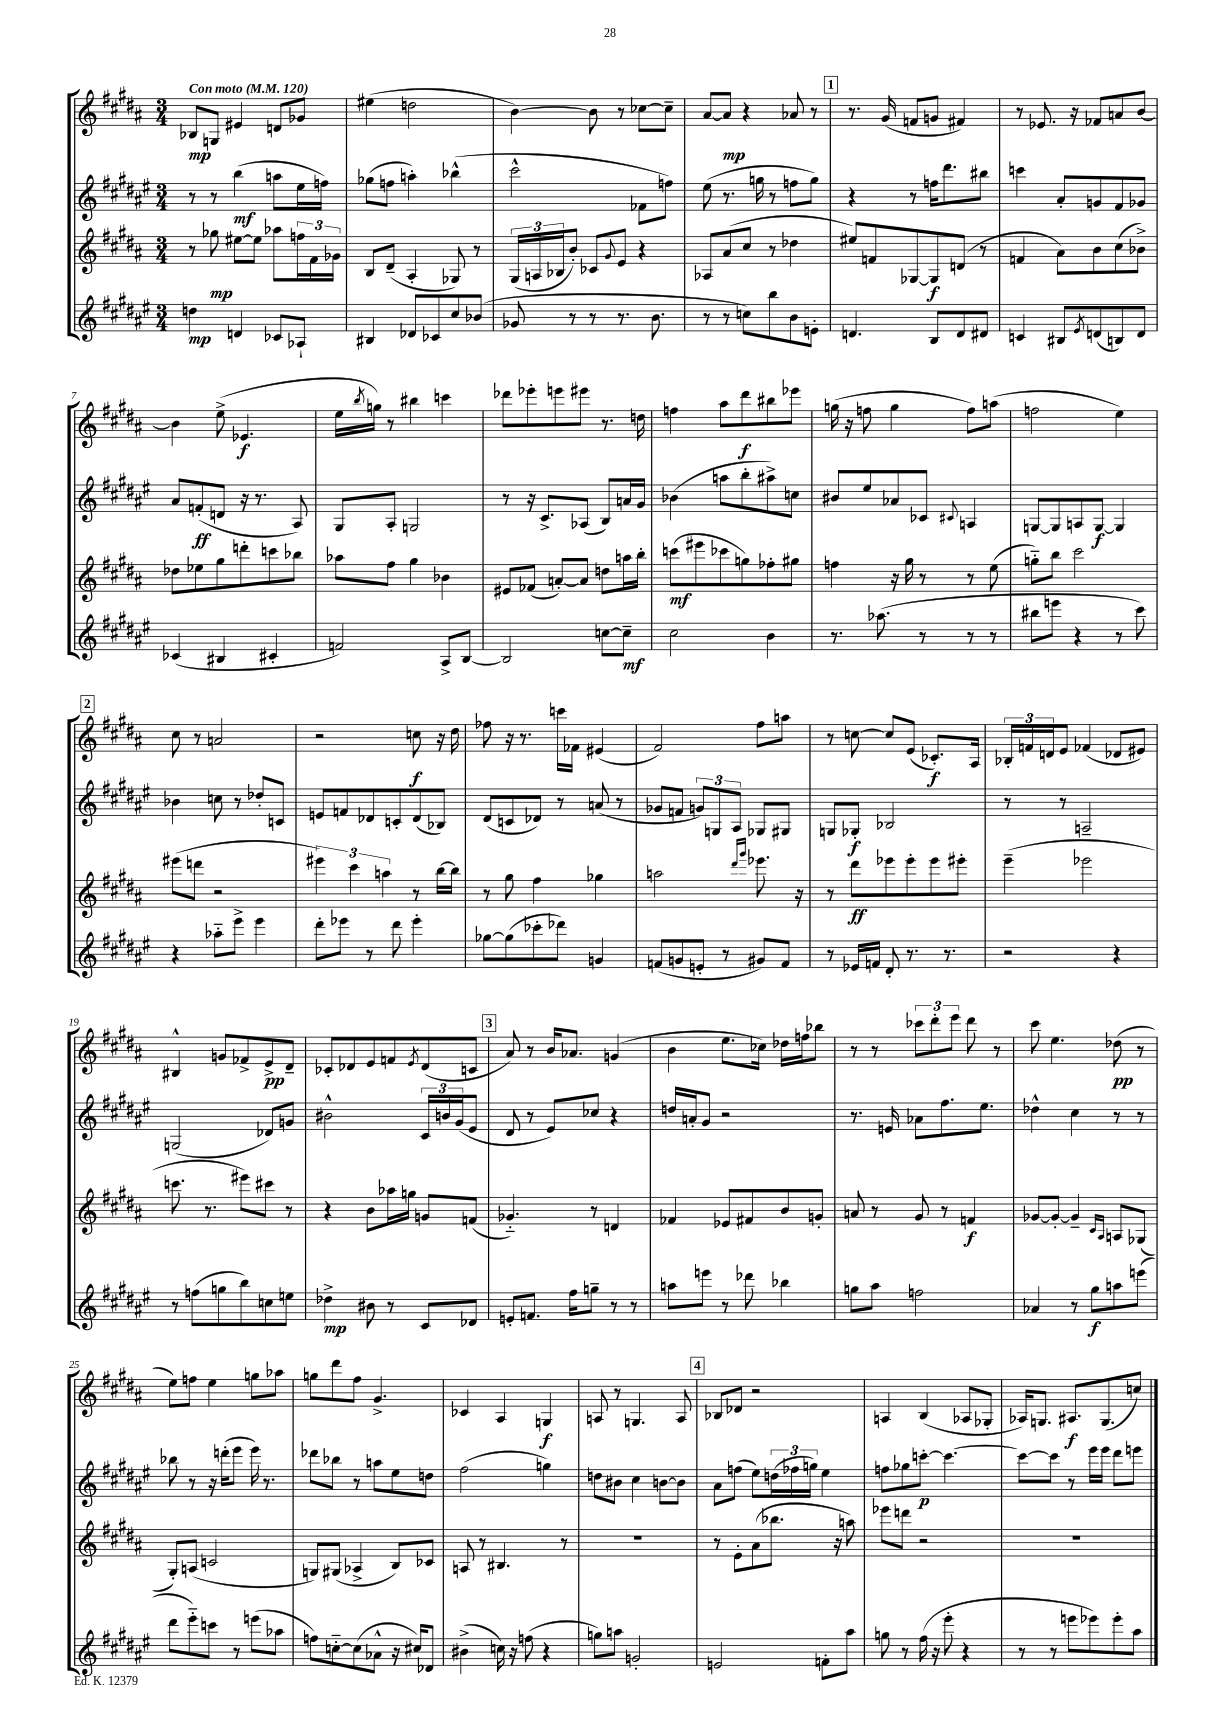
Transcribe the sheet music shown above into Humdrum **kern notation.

**kern	**dynam	**kern	**dynam	**kern	**dynam	**kern	**dynam
*part4	*part4	*part3	*part3	*part2	*part2	*part1	*part1
*staff4	*staff4	*staff3	*staff3	*staff2	*staff2	*staff1	*staff1
*clefG2	*	*clefG2	*	*clefG2	*	*clefG2	*
*k[f#c#g#d#a#e#]	*	*k[f#c#g#d#a#]	*	*k[f#c#g#d#a#e#]	*	*k[f#c#g#d#a#]	*
*M3/4	*	*M3/4	*	*M3/4	*	*M3/4	*
*MM120	*	*MM120	*	*MM120	*	*MM120	*
=1	=1	=1	=1	=1	=1	=1	=1
!	!	!	!	!	!	!LO:TX:a:B:t=Con moto	!
4ddn\	mp	8r	.	8r	.	8B-X/L	mp
.	.	8gg-X\	mp	8r	.	8Gn/J	.
4dn/	.	[8ee#X\L	.	(4bb\	mf	4e#X/	.
.	.	8ee#\J]	.	.	.	.	.
8c-X/L	.	8aa-X\L	.	8aan\L	.	8dn/L	.
8A-X`/J	.	24ffn\L	.	16ee#\L	.	8g-X/J	.
.	.	24f#\	.	.	.	.	.
.	.	.	.	16ffn\JJ)	.	.	.
.	.	24g-X\JJ	.	.	.	.	.
=2	=2	=2	=2	=2	=2	=2	=2
4B#X/	.	8B/L	.	(8gg-X\L	.	(4ee#X\	.
.	.	(8d#~/J	.	8ffn\J	.	.	.
8d-X/L	.	4A#'/	.	4aan'\)	.	2ddn\	.
8c-X/	.	.	.	.	.	.	.
8cc#/	.	8G-X/)	.	(4bb-X^^\	.	.	.
(8b-X/J	.	8r	.	.	.	.	.
=3	=3	=3	=3	=3	=3	=3	=3
8g-X/	.	(24G#/LL	.	2ccc#^^\	.	[4b\)	.
.	.	24An/	.	.	.	.	.
.	.	24B-X/J	.	.	.	.	.
8r	.	8b'/J)	.	.	.	.	.
8r	.	8c-X/L	.	.	.	8b\]	.
.	.	8qqg#/	.	.	.	.	.
8.r	.	8e/J	.	.	.	8r	.
.	.	4r	.	8f-X\L	.	[8cc-X\L	.
8.b\	.	.	.	.	.	.	.
.	.	.	.	8ffn\J)	.	8cc-~\J]	.
=4	=4	=4	=4	=4	=4	=4	=4
8r	.	8A-X/L	.	(8ee#\	.	[8a#/L	.
8r	.	(8a#/	.	8.r	.	8a#/J]	mp
8ccn\L)	.	8cc#/J	.	.	.	4r	.
.	.	.	.	16ggn\	.	.	.
8bb\	.	8r	.	8r	.	.	.
8b\	.	4dd-X\	.	8ffn\L	.	8a-X/	.
8en'\J	.	.	.	8gg\J)	.	8r	.
!!LO:REH:place=s1:t=1
=5	=5	=5	=5	=5	=5	=5	=5
4.dn/	.	8ee#X/L)	.	4r	.	8.r	.
.	.	8fn/	.	.	.	.	.
.	.	.	.	.	.	(16g#/	.
.	.	[8G-X/	.	8r	.	8fn/L	.
8B/L	.	8G-/]	f	16ffn\KL	.	8gn/J	.
.	.	.	.	8.ddd#\	.	.	.
8d/	.	(8dn/J	.	.	.	4f#X/)	.
8d#X/J	.	8r	.	8bb#X\J	.	.	.
=6	=6	=6	=6	=6	=6	=6	=6
4cn/	.	4fn/	.	4cccn\	.	8r	.
.	.	.	.	.	.	8.e-X/	.
8B#X/L	.	8a#\L)	.	8a#'/L	.	.	.
.	.	.	.	.	.	16r	.
8qe#/	.	.	.	.	.	.	.
(8dn/	.	8b\	.	8gn/	.	8f-X/L	.
8Bn/)	.	(8cc#\	.	8f#/	.	8an/	.
8d/J	.	8b-X^\J)	.	8g-X/J	.	[8b/J	.
!!LO:LB:g=z
=7	=7	=7	=7	=7	=7	=7	=7
(4c-X/	.	8dd-X\L	.	8a#/L	.	4b\]	.
.	.	8ee-X\	.	(8fn'/	ff	.	.
4B#X/	.	8gg#\	.	8dn/J	.	(8ee^\	.
.	.	8dddn'\	.	16r	.	4.e-X/	f
.	.	.	.	8.r	.	.	.
4c#X'/	.	8cccn\	.	.	.	.	.
.	.	8bb-X\J	.	8A#/)	.	.	.
=8	=8	=8	=8	=8	=8	=8	=8
2fn/)	.	8aa-X\L	.	8G#/L	.	16ee\LL	.
.	.	.	.	.	.	8qbb/	.
.	.	.	.	.	.	16ggn\JJ)	.
.	.	8ff#\J	.	8A#'/J	.	8r	.
.	.	4gg#\	.	2Gn/	.	4bb#X\	.
8A#^/L	.	4b-X\	.	.	.	4cccn\	.
[8B/J	.	.	.	.	.	.	.
=9	=9	=9	=9	=9	=9	=9	=9
2B/]	.	8e#X/L	.	8r	.	8ddd-X\L	.
.	.	(8f-X/J	.	16r	.	8eee-X'\	.
.	.	.	.	8.c#^/L	.	.	.
.	.	[8an'/L)	.	.	.	8eeen\	.
.	.	8a/J]	.	(8A-X/J	.	8eee#X\J	.
[8ccn\L	.	8ddn\L	.	8B/L)	.	8.r	.
8cc~\J]	mf	16aan\L	.	16an/L	.	.	.
.	.	16bb'\JJ	.	16g#/JJ	.	16ddn\	.
=10	=10	=10	=10	=10	=10	=10	=10
2cc#\	.	(8cccn\L	mf	(4b-X\	.	4ffn\	.
.	.	8eee#X\	.	.	.	.	.
.	.	8ccc-X\	.	8aan\L	.	8aa#\L	.
.	.	8ggn\)	.	8bb'\	.	8ddd#\	f
4b\	.	8ff-X'\	.	8aa#X^\)	.	8bb#X\	.
.	.	8gg#X\J	.	8ccn\J	.	8eee-X\J	.
=11	=11	=11	=11	=11	=11	=11	=11
8.r	.	4ffn\	.	8b#X/L	.	(16ggn\	.
.	.	.	.	.	.	16r	.
.	.	.	.	8ee#/	.	8ffn\	.
(8.aa-X\	.	.	.	.	.	.	.
.	.	16r	.	8a-X/	.	4gg\	.
.	.	16gg#\	.	.	.	.	.
8r	.	8r	.	8c-X/J	.	.	.
.	.	.	.	8qqc#X/	.	.	.
8r	.	8r	.	4An/	.	8ff\L)	.
8r	.	(8ee\	.	.	.	(8aan\J	.
=12	=12	=12	=12	=12	=12	=12	=12
8bb#X\L	.	8ggn\L)	.	[8Gn/L	.	2ffn\	.
8eeen\J	.	8bb\J	.	8G/]	.	.	.
4r	.	2ccc#\	.	8An/	.	.	.
.	.	.	.	[8G/J	f	.	.
8r	.	.	.	4G/]	.	4ee\)	.
8ccc#\)	.	.	.	.	.	.	.
!!LO:LB:g=z
!!LO:REH:place=s1:t=2
=13	=13	=13	=13	=13	=13	=13	=13
4r	.	(8eee#X\L	.	4b-X\	.	8cc#\	.
.	.	8dddn\J	.	.	.	8r	.
8aa-X\L	.	2r	.	8ccn\	.	2an/	.
8eee#^\J	.	.	.	8r	.	.	.
4eee#\	.	.	.	8dd-X'/L	.	.	.
.	.	.	.	8cn/J	.	.	.
=14	=14	=14	=14	=14	=14	=14	=14
8ddd#'\L	.	6eee#X\)	.	8en/L	.	2r	.
8eee-X\J	.	.	.	8fn/	.	.	.
.	.	6ccc#\	.	.	.	.	.
8r	.	.	.	8d-X/	.	.	.
.	.	6aan\	.	.	.	.	.
8ddd#\	.	.	.	8cn'/	.	.	.
4eee-'\	.	8r	.	(8d-/	.	8ccn\	f
.	.	[16bb\LL	.	8B-X/J)	.	16r	.
.	.	16bb\JJ]	.	.	.	16dd#\	.
=15	=15	=15	=15	=15	=15	=15	=15
[8gg-X\L	.	8r	.	(8d#/L	.	8ff-X\	.
(8gg-\]	.	8gg#\	.	8cn/	.	16r	.
.	.	.	.	.	.	8.r	.
8ccc-X'\	.	4ff#\	.	8d-X/J)	.	.	.
8ddd-X\J)	.	.	.	8r	.	16cccn\LL	.
.	.	.	.	.	.	16f-X\JJ	.
4gn/	.	4gg-X\	.	(8an/	.	(4e#X/	.
.	.	.	.	8r	.	.	.
=16	=16	=16	=16	=16	=16	=16	=16
(8fn/L	.	2aan\	.	8g-X/L	.	2f#/)	.
8gn/	.	.	.	8fn/J	.	.	.
8en'/J	.	.	.	12gn/L)	.	.	.
.	.	.	.	12Gn/	.	.	.
8r	.	.	.	.	.	.	.
.	.	.	.	12A#/J	.	.	.
.	.	16qqddd#/LL	.	.	.	.	.
.	.	16qqggg#/JJ	.	.	.	.	.
8g#X/L)	.	8.eee-X\	.	8G-X/L	.	8ff#\L	.
8f/J	.	.	.	8G#X/J	.	8aan\J	.
.	.	16r	.	.	.	.	.
=17	=17	=17	=17	=17	=17	=17	=17
8r	.	8r	.	8Gn/L	.	8r	.
16e-X/LL	.	8ddd#\L	ff	8G-X'/J	f	[8ccn\	.
16fn/JJ	.	.	.	.	.	.	.
8d#'/	.	8eee-X\	.	2B-X/	.	8cc/L]	.
8.r	.	8eee-'\	.	.	.	(8e/J	.
.	.	8eee-\	.	.	.	8.c-X'/L)	f
8.r	.	.	.	.	.	.	.
.	.	8eee#X'\J	.	.	.	.	.
.	.	.	.	.	.	16A#/Jk	.
=18	=18	=18	=18	=18	=18	=18	=18
2r	.	(4eee~\	.	8r	.	24B-X'/LL	.
.	.	.	.	.	.	24fn/	.
.	.	.	.	.	.	24dn/J	.
.	.	.	.	8r	.	8e/J	.
.	.	2eee-X\	.	2An~/	.	(4f-X/	.
4r	.	.	.	.	.	8d-X/L	.
.	.	.	.	.	.	8e#X/J)	.
!!LO:LB:g=z
=19	=19	=19	=19	=19	=19	=19	=19
8r	.	8.cccn\	.	(2Gn/	.	4B#X^^/	.
(8ffn\L	.	.	.	.	.	.	.
.	.	8.r	.	.	.	.	.
8ggn\	.	.	.	.	.	8gn/L	.
8bb\)	.	8eee#X\L)	.	.	.	8f-X^/	.
8ccn\	.	8ccc#X\J	.	8d-X/L)	.	8e^/	pp
8een\J	.	8r	.	8gn/J	.	8d#~/J	.
=20	=20	=20	=20	=20	=20	=20	=20
4dd-X^\	mp	4r	.	2b#X^^\	.	8c-X'/L	.
.	.	.	.	.	.	8d-X/	.
8b#X\	.	8b\L	.	.	.	8e/	.
8r	.	16aa-X\L	.	.	.	8fn/	.
.	.	16ggn\JJ	.	.	.	.	.
.	.	.	.	.	.	8qe/	.
8c#/L	.	8gn/L	.	24c#/LL	.	(8d-/	.
.	.	.	.	24bn/	.	.	.
.	.	.	.	(24g#/J	.	.	.
8d-X/J	.	(8fn/J	.	8e#/J	.	8cn/J	.
!!LO:REH:place=s1:t=3
=21	=21	=21	=21	=21	=21	=21	=21
8en'/L	.	4.g-X/)	.	8d#/	.	8a#/)	.
8.fn/J	.	.	.	8r	.	8r	.
.	.	.	.	8e#/L)	.	16b/KL	.
16ff#\KL	.	.	.	.	.	8.a-X/J	.
8ggn~\J	.	8r	.	8cc-X/J	.	.	.
8r	.	4dn/	.	4r	.	(4gn/	.
8r	.	.	.	.	.	.	.
=22	=22	=22	=22	=22	=22	=22	=22
8aan\L	.	4f-X/	.	16ddn/LL	.	4b\	.
.	.	.	.	16an'/J	.	.	.
8eeen\J	.	.	.	8g#/J	.	.	.
8r	.	8e-X/L	.	2r	.	8.ee\L	.
8ddd-X\	.	8f#X/	.	.	.	.	.
.	.	.	.	.	.	16cc-X\Jk)	.
4bb-X\	.	8b/	.	.	.	16dd-X\LL	.
.	.	.	.	.	.	16ffn\J	.
.	.	8gn'/J	.	.	.	8bb-X\J	.
=23	=23	=23	=23	=23	=23	=23	=23
8ggn\L	.	8an/	.	8.r	.	8r	.
8aa#\J	.	8r	.	.	.	8r	.
.	.	.	.	16en/	.	.	.
2ffn\	.	8g#/	.	8a-X\L	.	12ccc-X\L	.
.	.	.	.	.	.	12ddd#'\	.
.	.	8r	.	8.ff#\	.	.	.
.	.	.	.	.	.	12eee\J	.
.	.	4fn/	f	.	.	8ddd#\	.
.	.	.	.	8.ee#\J	.	.	.
.	.	.	.	.	.	8r	.
=24	=24	=24	=24	=24	=24	=24	=24
4a-X/	.	[8g-X/L	.	4dd-X^^\	.	8ccc#\	.
.	.	8g-'/J_	.	.	.	4.ee\	.
8r	.	4g-~/]	.	4cc#\	.	.	.
8gg#\L	f	.	.	.	.	.	.
.	.	16qqc#/LL	.	.	.	.	.
.	.	16qqA#/JJ	.	.	.	.	.
8aan\	.	8An/L	.	8r	.	(8dd-X\	pp
(8eeen\J	.	(8G-X/J	.	8r	.	8r	.
!!LO:LB:g=z
=25	=25	=25	=25	=25	=25	=25	=25
8ddd#\L	.	8G#'/L)	.	8bb-X\	.	8ee\L)	.
8eee#\)	.	(8An/J	.	8r	.	8ffn\J	.
8cccn\J	.	2cn/	.	16r	.	4ee\	.
.	.	.	.	(16dddn'\KL	.	.	.
8r	.	.	.	8eee#\J	.	.	.
(8eeen\L	.	.	.	16eee#\)	.	8ggn\L	.
.	.	.	.	8.r	.	.	.
8aa-X\J	.	.	.	.	.	8aa-X\J	.
=26	=26	=26	=26	=26	=26	=26	=26
8ffn\L)	.	8Gn/L)	.	8ddd-X\L	.	8ggn\L	.
[8ccn\	.	(8G#X/J	.	8bb-X\J	.	8ddd#\	.
(8cc\]	.	4A-X^/	.	8r	.	8ff#\J	.
8a-X^^\J	.	.	.	8aan\L	.	4.g#^/	.
16r	.	8B/L)	.	8ee#\	.	.	.
16cc#X/KL)	.	.	.	.	.	.	.
8d-X/J	.	8c-X/J	.	8ddn\J	.	.	.
=27	=27	=27	=27	=27	=27	=27	=27
(4b#X^\	.	8An/	.	(2ff#\	.	4c-X/	.
.	.	8r	.	.	.	.	.
16ccn\)	.	4.B#X/	.	.	.	4A#/	.
16r	.	.	.	.	.	.	.
(8ffn\	.	.	.	.	.	.	.
4r	.	.	.	4ggn\)	.	4Gn/	f
.	.	8r	.	.	.	.	.
=28	=28	=28	=28	=28	=28	=28	=28
8ggn\L)	.	2.r	.	8ddn\L	.	8An/	.
8aan\J	.	.	.	8b#X\J	.	8r	.
2gn'/	.	.	.	4cc#\	.	4.Gn/	.
.	.	.	.	[8bn\L	.	.	.
.	.	.	.	8b\J]	.	8A/	.
!!LO:REH:place=s1:t=4
=29	=29	=29	=29	=29	=29	=29	=29
2en/	.	8r	.	8a#\L	.	8B-X/L	.
.	.	8e'\L	.	(8ffn\J	.	8d-X/J	.
.	.	(8a#\	.	8ee#\L)	.	2r	.
.	.	8.bb-X\J	.	(24ddn\L	.	.	.
.	.	.	.	24ff-X\	.	.	.
.	.	.	.	24ggn\JJ)	.	.	.
8fn'\L	.	.	.	4ee#\	.	.	.
.	.	16r	.	.	.	.	.
8aa#\J	.	8aan\)	.	.	.	.	.
=30	=30	=30	=30	=30	=30	=30	=30
8ggn\	.	8eee-X\L	.	8ffn\L	.	4An/	.
8r	.	8dddn\J	.	8gg-X\	.	.	.
(16ff#\	.	2r	.	[8cccn'\J	p	(4B/	.
16r	.	.	.	.	.	.	.
8eee#'\	.	.	.	4.ccc\_	.	.	.
4r	.	.	.	.	.	8A-X/L	.
.	.	.	.	.	.	8G-X'/J	.
=31	=31	=31	=31	=31	=31	=31	=31
8r	.	2.r	.	8ccc\L_	.	16A-X/KL)	.
.	.	.	.	.	.	8.Gn/J	.
8r	.	.	.	8ccc\J]	.	.	.
8eeen\L	.	.	.	8r	.	8.A#X/L	f
8eee-X\)	.	.	.	16eee#\LL	.	.	.
.	.	.	.	16eee#\JJ	.	(8.G/	.
8eee-'\	.	.	.	8ddd#\L	.	.	.
8aa#\J	.	.	.	8eeen\J	.	8ccn/J)	.
==	==	==	==	==	==	==	==
*-	*-	*-	*-	*-	*-	*-	*-
